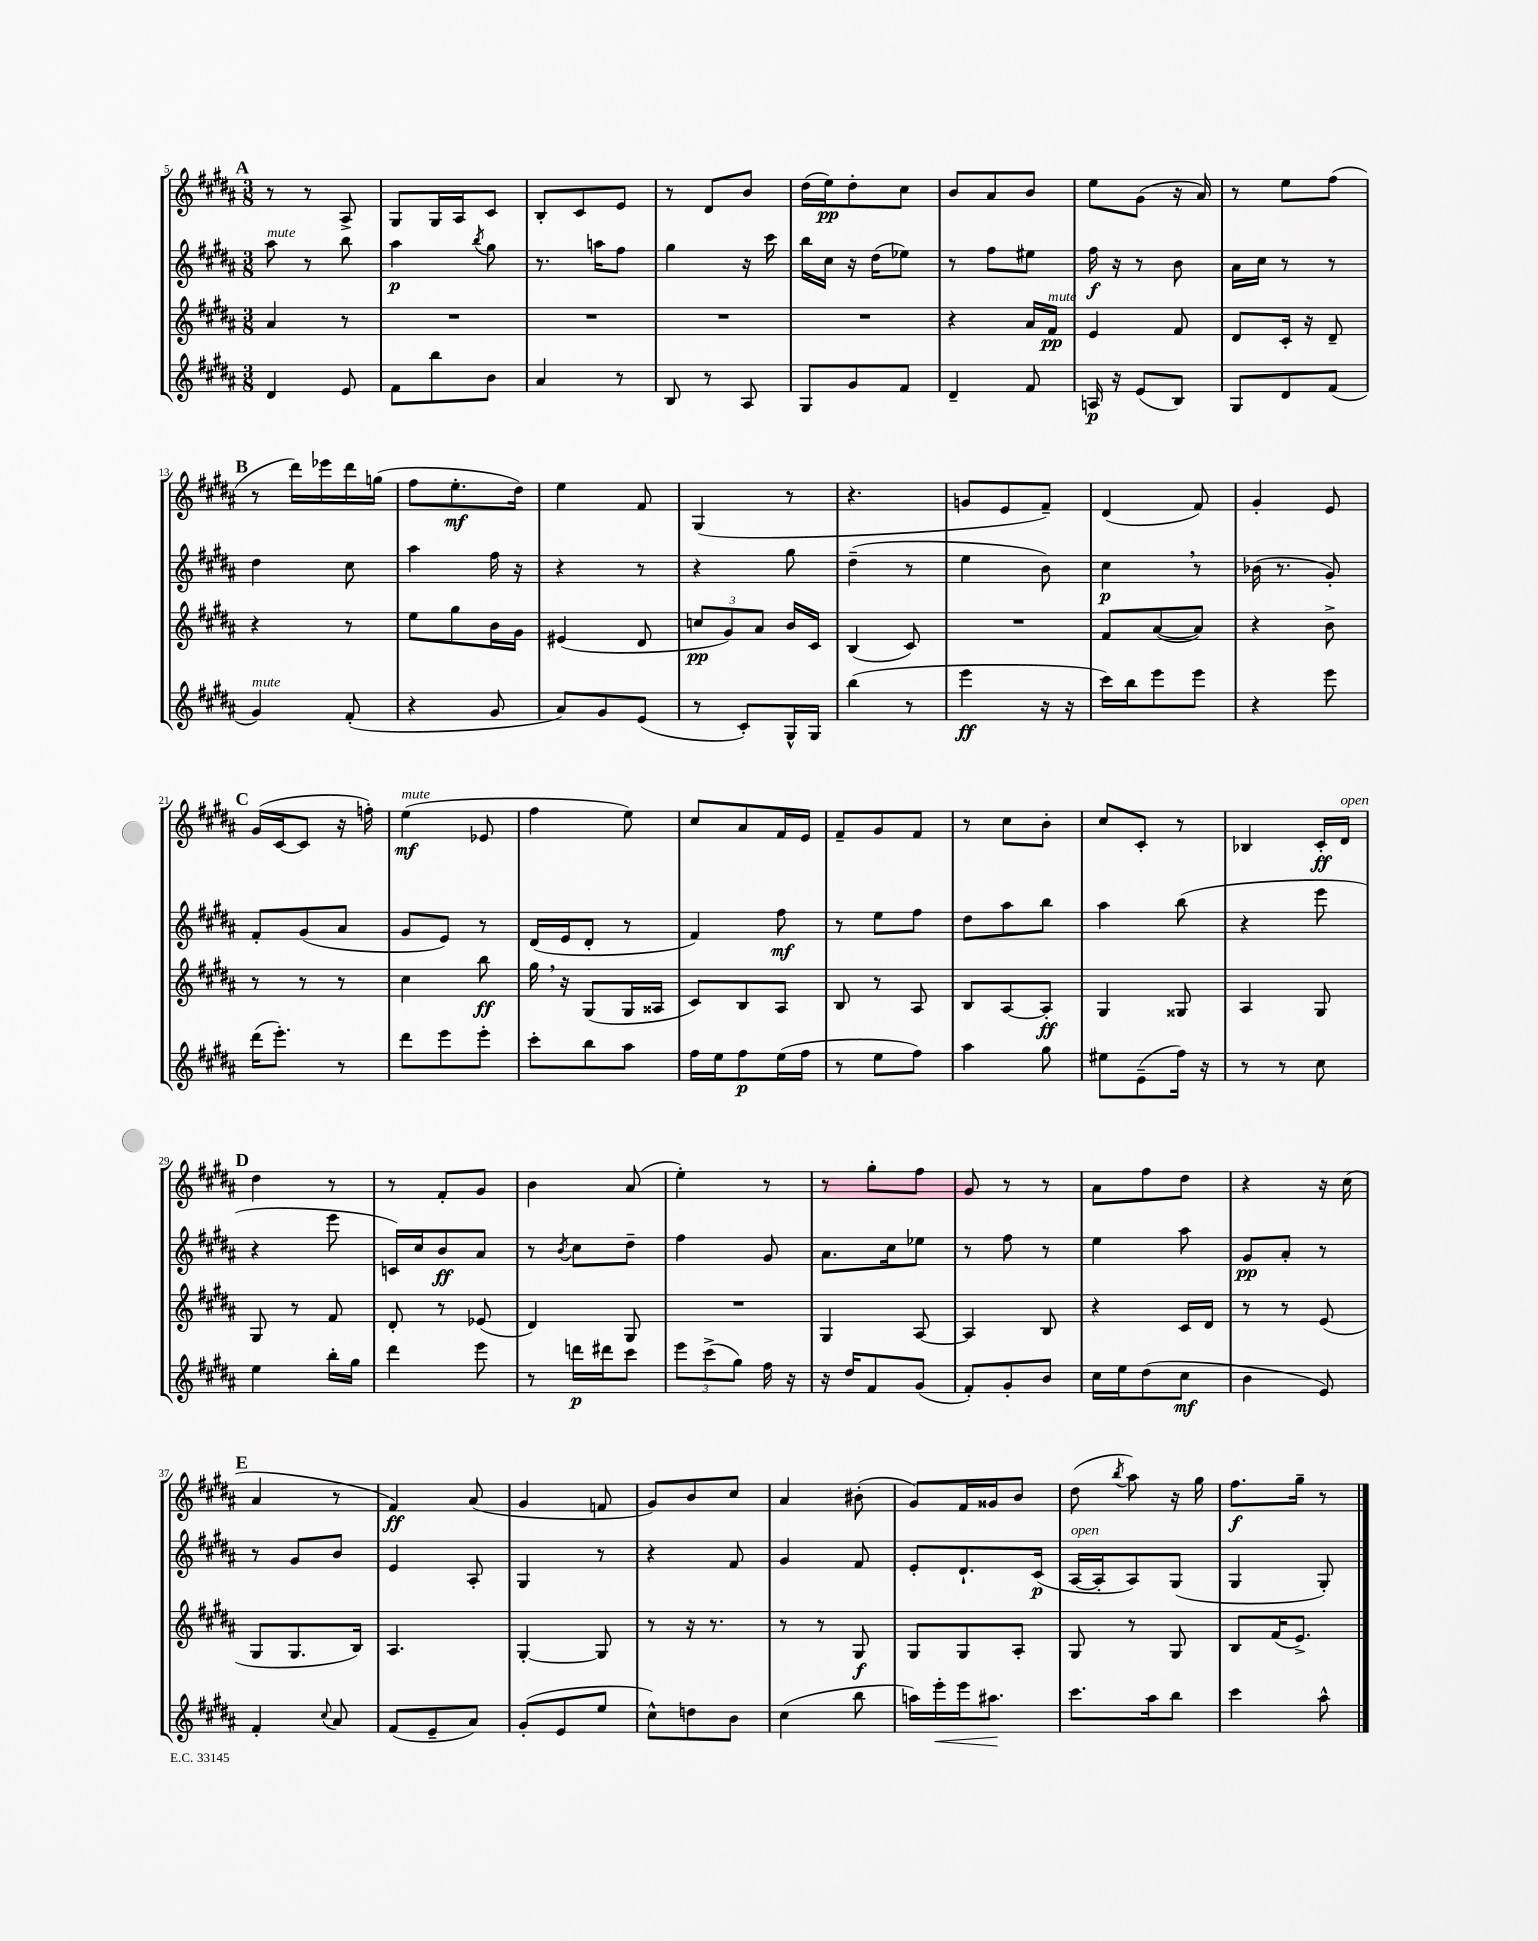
<<
\new StaffGroup <<
\new Staff = "s0" {
    \clef treble \key b \major \numericTimeSignature \time 3/8
    \autoBeamOff \mark \markup { \bold "A" } r8 r8 ais8-> |
    gis8[ gis16 ais16 cis'8] |
    b8[-. cis'8 e'8] |
    r8 dis'8[ b'8] |
    dis''16[( e''16\pp) dis''8-. cis''8] |
    b'8[ ais'8 b'8] |
    e''8[ gis'8]( r16 ais'16) |
    r8 e''8[ fis''8]( |
    \mark \markup { \bold "B" } r8 dis'''16[) ees'''16 dis'''16 g''16]( |
    fis''8[ e''8.-.\mf dis''16]) |
    e''4 fis'8 |
    gis4( r8 |
    r4. |
    g'8[ e'8 fis'8]--) |
    dis'4( fis'8) |
    gis'4-. e'8 |
    \mark \markup { \bold "C" } gis'16[( cis'16~ cis'8] r16 f''16-.) |
    e''4\mf^\markup { \italic "mute" }( ees'8 |
    fis''4 e''8) |
    cis''8[ ais'8 fis'16 e'16] |
    fis'8[-- gis'8 fis'8] |
    r8 cis''8[ b'8]-. |
    cis''8[ cis'8]-. r8 |
    bes4 cis'16[-.\ff dis'16]^\markup { \italic "open" } |
    \mark \markup { \bold "D" } dis''4 r8 |
    r8 fis'8[-. gis'8] |
    b'4 ais'8( |
    e''4-.) r8 |
    r8 gis''8[-. fis''8] |
    gis'8 r8 r8 |
    ais'8[ fis''8 dis''8] |
    r4 r16 cis''16( |
    \mark \markup { \bold "E" } ais'4 r8 |
    fis'4\ff) ais'8( |
    gis'4 f'8 |
    gis'8[) b'8 cis''8] |
    ais'4 bis'8-.( |
    gis'8[) fis'16 gisis'16 b'8] |
    dis''8( \acciaccatura { b''8 } ais''8) r16 gis''16 |
    fis''8.[\f gis''16]-- r8 \bar "|." |
}
\new Staff = "s1" {
    \clef treble \key b \major \numericTimeSignature \time 3/8
    \autoBeamOff \mark \markup { \bold "A" } ais''8^\markup { \italic "mute" } r8 b''8 |
    ais''4\p \acciaccatura { b''8 } gis''8 |
    r8. a''16[ fis''8] |
    gis''4 r16 cis'''16 |
    b''16[ cis''16] r16 dis''16[( ees''8]) |
    r8 fis''8[ eis''8] |
    fis''16\f r16 r8 b'8 |
    ais'16[ cis''16] r8 r8 |
    \mark \markup { \bold "B" } dis''4 cis''8 |
    ais''4 fis''16 r16 |
    r4 r8 |
    r4 gis''8 |
    dis''4--( r8 |
    e''4 b'8) |
    cis''4\p \breathe r8 |
    bes'16( r8. gis'8-.) |
    \mark \markup { \bold "C" } fis'8[-. gis'8( ais'8] |
    gis'8[ e'8]) r8 |
    dis'16[( e'16 dis'8]-. r8 |
    fis'4) fis''8\mf |
    r8 e''8[ fis''8] |
    dis''8[ ais''8 b''8] |
    ais''4 b''8( |
    r4 e'''8 |
    \mark \markup { \bold "D" } r4 e'''8 |
    c'16[) cis''16 b'8\ff ais'8] |
    r8 \acciaccatura { b'8 } cis''8[ dis''8]-- |
    fis''4 gis'8 |
    ais'8.[ cis''16 ees''8] |
    r8 fis''8 r8 |
    e''4 ais''8 |
    gis'8[\pp ais'8]-. r8 |
    \mark \markup { \bold "E" } r8 gis'8[ b'8] |
    e'4 ais8-. |
    gis4 r8 |
    r4 fis'8 |
    gis'4 fis'8 |
    e'8[-. dis'8.-! cis'16]\p( |
    ais16[~^\markup { \italic "open" } ais16-. ais8) gis8]( |
    gis4 gis8-.) \bar "|." |
}
\new Staff = "s2" {
    \clef treble \key b \major \numericTimeSignature \time 3/8
    \autoBeamOff \mark \markup { \bold "A" } ais'4 r8 |
    R4. |
    R4. |
    R4. |
    R4. |
    r4 ais'16[ fis'16]\pp^\markup { \italic "mute" } |
    e'4 fis'8 |
    dis'8[ cis'16]-. r16 dis'8-- |
    \mark \markup { \bold "B" } r4 r8 |
    e''8[ gis''8 b'16 gis'16] |
    eis'4( dis'8 |
    \tuplet 3/2 { c''8[\pp gis'8) ais'8] } b'16[ cis'16] |
    b4( cis'8) |
    R4. |
    fis'8[ ais'8~( ais'8]) |
    r4 b'8-> |
    \mark \markup { \bold "C" } r8 r8 r8 |
    cis''4 b''8\ff |
    gis''16 \breathe r16 gis8[( gis16 aisis16] |
    cis'8[) b8 ais8] |
    b8 r8 ais8 |
    b8[ ais8~ ais8]-.\ff |
    gis4 gisis8 |
    ais4 gis8 |
    \mark \markup { \bold "D" } gis8 r8 fis'8 |
    dis'8-. r8 ees'8( |
    dis'4) gis8 |
    R4. |
    gis4 ais8~ |
    ais4 b8 |
    r4 cis'16[ dis'16] |
    r8 r8 e'8( |
    \mark \markup { \bold "E" } gis8[ gis8. b16]) |
    ais4. |
    gis4~-. gis8 |
    r8 r16 r8. |
    r8 r8 gis8\f |
    gis8[ gis8 ais8]-. |
    gis8 r8 gis8 |
    b8[ fis'16( e'8.]->) \bar "|." |
}
\new Staff = "s3" {
    \clef treble \key b \major \numericTimeSignature \time 3/8
    \autoBeamOff \mark \markup { \bold "A" } dis'4 e'8 |
    fis'8[ b''8 b'8] |
    ais'4 r8 |
    b8 r8 ais8 |
    gis8[ gis'8 fis'8] |
    dis'4-- fis'8 |
    a16\p r16 e'8[( b8]) |
    gis8[ dis'8 fis'8]( |
    \mark \markup { \bold "B" } gis'4^\markup { \italic "mute" }) fis'8-.( |
    r4 gis'8 |
    ais'8[) gis'8 e'8]( |
    r8 cis'8[-.) gis16-^ gis16] |
    b''4( r8 |
    e'''4\ff r16 r16 |
    cis'''16[) b''16 e'''8 e'''8] |
    r4 e'''8 |
    \mark \markup { \bold "C" } dis'''16[( e'''8.]-.) r8 |
    dis'''8[ e'''8 e'''8]-. |
    cis'''8[-. b''8 ais''8] |
    fis''16[ e''16 fis''8\p e''16( fis''16] |
    r8 e''8[ fis''8]) |
    ais''4 gis''8 |
    eis''8[ e'8--( fis''16]) r16 |
    r8 r8 cis''8 |
    \mark \markup { \bold "D" } e''4 b''16[-. gis''16] |
    dis'''4 e'''8 |
    r8 d'''16[\p dis'''16 cis'''8] |
    \tuplet 3/2 { e'''8[ cis'''8->( gis''8]) } fis''16 r16 |
    r16 dis''16[ fis'8 gis'8]( |
    fis'8[-.) gis'8-. b'8] |
    cis''16[ e''16 dis''8( cis''8]\mf |
    b'4 e'8) |
    \mark \markup { \bold "E" } fis'4-. \appoggiatura { cis''8 } ais'8 |
    fis'8[( e'8-- ais'8]) |
    gis'8[-.( e'8 e''8] |
    cis''8[-^) d''8 b'8] |
    cis''4( b''8 |
    a''16[) e'''16-.\< e'''16 ais''8.]\! |
    cis'''8.[ ais''16 b''8] |
    cis'''4 ais''8-^ \bar "|." |
}
>>
>>
\layout { \context { \Score currentBarNumber = #5 } }
